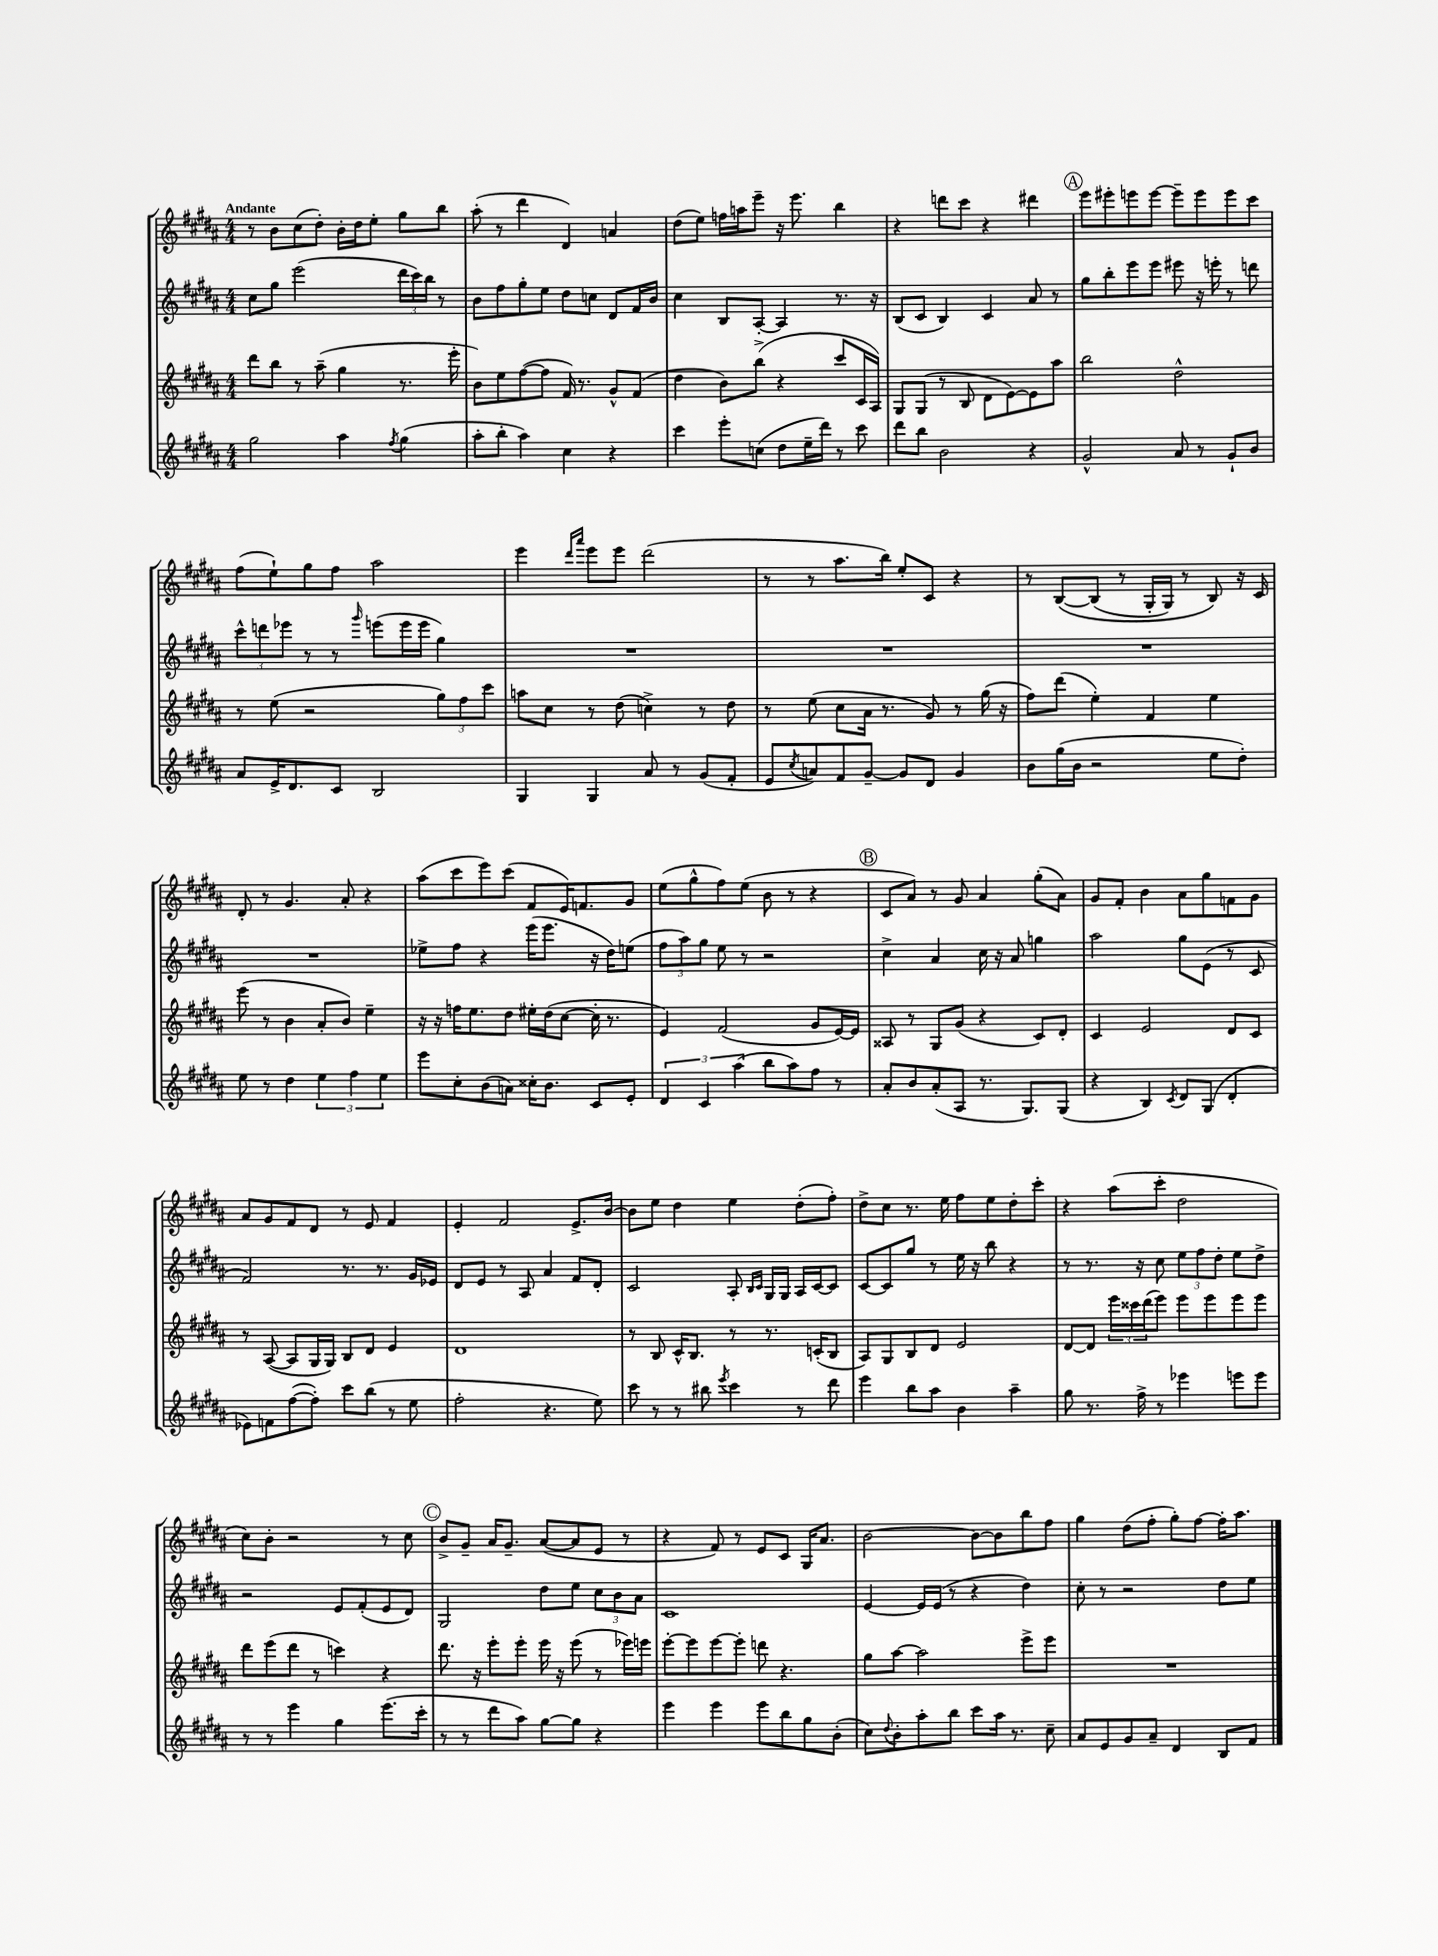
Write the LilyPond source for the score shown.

<<
\new StaffGroup <<
\new Staff = "s0" {
    \clef treble \key b \major \numericTimeSignature \time 4/4 \tempo "Andante"
    r8 b'8 cis''8( dis''8-.) b'16-. dis''16 e''8-. gis''8 b''8 |
    ais''8-.( r8 dis'''4 dis'4) a'4 |
    dis''8( e''8) f''16 a''16 e'''8-- r16 e'''8. b''4 |
    r4 d'''8 cis'''8 r4 dis'''4 |
    \mark \markup { \circle "A" } e'''8 eis'''8-. e'''8 e'''8~ e'''8-- e'''8 e'''8 cis'''8 |
    fis''8( e''8-!) gis''8 fis''8 ais''2 |
    e'''4 \grace { dis'''16 ais'''16 } e'''8 e'''8 dis'''2( |
    r8 r8 ais''8. b''16) e''8-. cis'8 r4 |
    r8 b8~\( b8( r8 gis16-. gis16) r8 b8\) r16 cis'16 |
    dis'8-. r8 gis'4. ais'8-. r4 |
    ais''8( cis'''8 e'''8) cis'''8( fis'8 e'16) f'8. gis'8 |
    e''8( gis''8-^ fis''8) e''8( b'8 r8 r4 |
    \mark \markup { \circle "B" } cis'8 ais'8) r8 gis'8 ais'4 gis''8-.( ais'8) |
    gis'8 fis'8-. b'4 ais'8 gis''8 f'8 gis'8 |
    ais'8 gis'8 fis'8 dis'8 r8 e'8 fis'4 |
    e'4-. fis'2 e'8.-> b'16~ |
    b'8 e''8 dis''4 e''4 dis''8-.( fis''8-.) |
    dis''8-> cis''8 r8. e''16 fis''8 e''8 dis''8-. cis'''8-. |
    r4 ais''8( cis'''8-. dis''2 |
    cis''8) b'8-. r2 r8 cis''8 |
    \mark \markup { \circle "C" } b'8-> gis'8-- ais'16 gis'8.-- ais'8~( ais'8 e'8 r8 |
    r4 fis'8) r8 e'8 cis'8 gis16 ais'8. |
    b'2~ b'8~ b'8 b''8 fis''8 |
    gis''4 dis''8( fis''8-. gis''8-.) fis''8~ fis''16-. ais''8. \bar "|." |
}
\new Staff = "s1" {
    \clef treble \key b \major \numericTimeSignature \time 4/4
    cis''8 gis''8 e'''2( \tuplet 3/2 { dis'''16 cis'''16) b''16 } r8 |
    b'8 fis''8 gis''8-. e''8 dis''8 c''8 dis'8 fis'16 b'16 |
    cis''4 b8 ais8~-. ais4 r8. r16 |
    b8( cis'8 b4) cis'4 ais'8 r8 |
    \mark \markup { \circle "A" } gis''8 b''8-. e'''8 e'''8 eis'''8 r16 e'''16-. r8 d'''8 |
    \tuplet 3/2 { cis'''8-^ d'''8 ees'''8 } r8 r8 \grace { gis'''16 } e'''8( e'''16 e'''16 gis''4) |
    R1 |
    R1 |
    R1 |
    R1 |
    ees''8-> fis''8 r4 e'''16( e'''8. r16 dis''16) e''8( |
    \tuplet 3/2 { fis''8 ais''8) gis''8 } e''8 r8 r2 |
    \mark \markup { \circle "B" } cis''4-> ais'4 cis''16 r16 ais'8 g''4 |
    ais''2 gis''8 e'8( r8 cis'8 |
    fis'2) r8. r8. gis'16 ees'16 |
    dis'8 e'8 r8 ais8 ais'4 fis'8 dis'8-. |
    cis'2 ais8-. \grace { b16 cis'16 } gis16 gis16 ais16 cis'16~ cis'8 |
    cis'8~ cis'8 gis''8 r8 e''16 r16 b''8 r4 |
    r8 r8. r16 cis''8 \tuplet 3/2 { e''8 fis''8 dis''8-. } e''8 dis''8-> |
    r2 e'8 fis'8-.( e'8 dis'8) |
    \mark \markup { \circle "C" } gis2 dis''8 e''8 \tuplet 3/2 { cis''8 b'8 ais'8 } |
    cis'1 |
    e'4~ e'16 e'16( r8 r4 dis''4) |
    cis''8-. r8 r2 dis''8 e''8 \bar "|." |
}
\new Staff = "s2" {
    \clef treble \key b \major \numericTimeSignature \time 4/4
    dis'''8 b''8 r8 ais''8--( gis''4 r8. e'''16-. |
    b'8) e''8 fis''8~( fis''8 fis'16) r8. gis'8-^ fis'8( |
    dis''4 b'8) b''8->( r4 cis'''8 cis'16 ais16) |
    gis8 gis8( r8 b8 dis'8 e'8~) e'8 ais''8 |
    \mark \markup { \circle "A" } b''2 dis''2-^ |
    r8 e''8( r2 \tuplet 3/2 { gis''8) fis''8 cis'''8 } |
    a''8 cis''8 r8 dis''8( c''4->) r8 dis''8 |
    r8 e''8( cis''8 ais'16 r8. gis'8) r8 gis''16( r16 |
    fis''8) dis'''8( e''4-.) fis'4 e''4 |
    e'''8( r8 b'4 ais'8-. b'8) e''4-- |
    r16 r16 f''16 e''8. dis''8 eis''16-. dis''16( cis''8~ cis''16-. r8. |
    e'4) fis'2( gis'8 e'16~) e'16 |
    \mark \markup { \circle "B" } aisis8 r8 gis8 gis'8( r4 cis'8) dis'8-. |
    cis'4 e'2 dis'8 cis'8 |
    r8 ais8~( ais8 gis16 gis16) b8 dis'8 e'4 |
    dis'1 |
    r8 b8 cis'16-^ b8. r8 r8. c'16-.( b8 |
    ais8) gis8 b8 dis'8 e'2 |
    dis'8~ dis'8 \tuplet 3/2 { e'''16 cisis'''16 dis'''16( } e'''8) e'''8 e'''8 e'''8 e'''8 |
    dis'''8 e'''8( dis'''8 r8 c'''4) r4 |
    \mark \markup { \circle "C" } dis'''8. r16 e'''8-. e'''8-. e'''16 r16 e'''8( r8 ees'''16) e'''16 |
    e'''8~-. e'''8 e'''8~ e'''8-. d'''8 r4. |
    gis''8 ais''8~ ais''2 e'''8-> e'''8 |
    R1 \bar "|." |
}
\new Staff = "s3" {
    \clef treble \key b \major \numericTimeSignature \time 4/4
    gis''2 ais''4 \acciaccatura { fis''8 } gis''4( |
    ais''8-. b''8-. ais''4) cis''4 r4 |
    cis'''4 e'''8-. c''8( dis''8 e''16-- dis'''16) r8 cis'''8 |
    dis'''8 b''8 b'2 r4 |
    \mark \markup { \circle "A" } gis'2-^ ais'8 r8 gis'8-! b'8 |
    ais'8 e'16-> dis'8. cis'8 b2 |
    gis4 gis4 ais'8 r8 gis'8( fis'8-. |
    e'8 \acciaccatura { cis''8 } a'8) fis'8 gis'8~-- gis'8 dis'8 gis'4 |
    b'8 gis''16( b'16 r2 e''8 dis''8-.) |
    e''8 r8 dis''4 \tuplet 3/2 { e''4 fis''4 e''4 } |
    e'''8 cis''8-. b'8( a'8) cisis''16-. b'8. cis'8 e'8-. |
    \tuplet 3/2 { dis'4 cis'4 ais''4( } b''8 ais''8) fis''8 r8 |
    \mark \markup { \circle "B" } ais'8-. b'8 ais'8-.( ais8 r8. gis8.) gis8( |
    r4 b4) \acciaccatura { cis'8 } dis'8 gis8( dis'4-. |
    ees'8) f'8 fis''8~( fis''8-.) cis'''8 b''8( r8 e''8 |
    fis''2-. r4. e''8) |
    cis'''8 r8 r8 bis''8 \acciaccatura { e'''8 } cis'''4 r8 dis'''8 |
    e'''4 b''8 ais''8 b'4 ais''4-- |
    gis''8 r8. fis''16-> r8 ees'''4 e'''8 e'''8 |
    r8 r8 e'''4 gis''4 e'''8.( cis'''16-. |
    \mark \markup { \circle "C" } r8 r8 dis'''8 ais''8) gis''8~ gis''8 r4 |
    e'''4 e'''4 e'''8 b''8 gis''8 b'8-.( |
    cis''8) \appoggiatura { dis''8 } b'8-. ais''8-. b''8 cis'''8 ais''16 r8. cis''8-- |
    ais'8 e'8 gis'8 ais'8-- dis'4 b8 fis'8 \bar "|." |
}
>>
>>
\layout { \context { \Score \remove "Bar_number_engraver" } }
